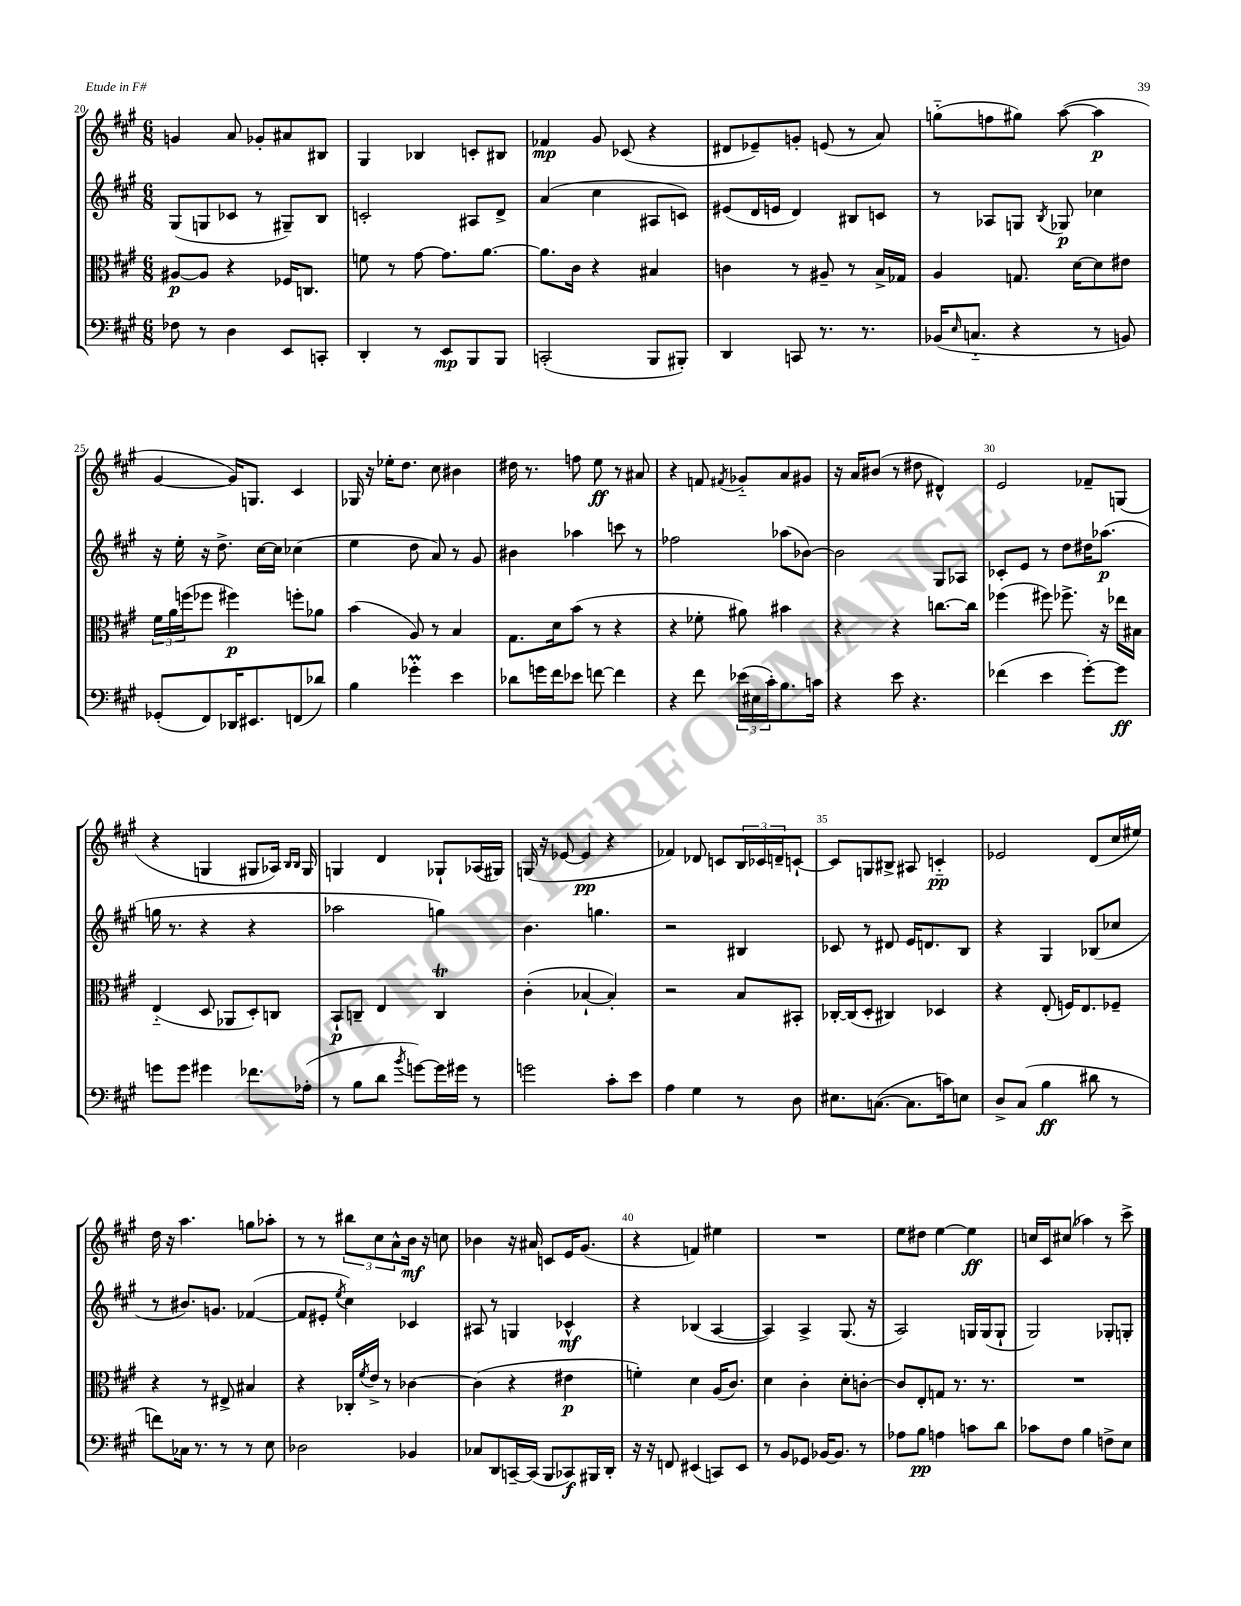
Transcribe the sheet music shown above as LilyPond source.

<<
\new StaffGroup <<
\new Staff = "s0" {
    \clef treble \key a \major \numericTimeSignature \time 6/8
    g'4 a'8 ges'8-. ais'8 bis8 |
    gis4 bes4 c'8-. bis8 |
    fes'4\mp gis'8 ces'8( r4 |
    dis'8 ees'8--) g'8-. e'8( r8 a'8) |
    g''8-_( f''8 gis''8) a''8~( a''4\p |
    gis'4~ gis'16) g8. cis'4 |
    ges16 r16 ees''16-. d''8. cis''8 bis'4 |
    dis''16 r8. f''8 e''8\ff r8 ais'8 |
    r4 f'8 \acciaccatura { fis'8 } ges'8-_ a'8 gis'8 |
    r16 a'16 bis'8( r8 dis''8 dis'4-^) |
    e'2 fes'8-- g8( |
    r4 g4 gis8 aes16) \grace { b16 b16 } gis16 |
    g4 d'4 ges8-! aes16( gis16) |
    g16( r16 ees'8~ ees'4\pp r4 |
    fes'4) des'8 c'8 \tuplet 3/2 { b16 ces'16 d'16-- } c'8~-! |
    c'8 g8 bis8-> ais8 c'4-_\pp |
    ees'2 d'8( cis''16 eis''16) |
    d''16 r16 a''4. g''8 aes''8-. |
    r8 r8 \tuplet 3/2 { bis''8 cis''8 a'8-^ } b'16\mf r16 c''8 |
    bes'4 r16 ais'16 c'8 e'16 gis'8.( |
    r4 f'4) eis''4 |
    R2. |
    e''8 dis''8 e''4~ e''4\ff |
    c''16 cis'16 cis''8( aes''4) r8 cis'''8-> \bar "|." |
}
\new Staff = "s1" {
    \clef treble \key a \major \numericTimeSignature \time 6/8
    gis8( g8 ces'8 r8 gis8--) b8 |
    c'2-. ais8 d'8-> |
    a'4( cis''4 ais8 c'8) |
    eis'8( d'16 e'16 d'4) bis8 c'8 |
    r8 aes8 g8 \acciaccatura { b8 } ges8\p ces''4 |
    r16 e''16-. r16 d''8.-> cis''16~ cis''16 ces''4( |
    e''4 d''8 a'8) r8 gis'8 |
    bis'4 aes''4 c'''8 r8 |
    fes''2 aes''8( bes'8~) |
    bes'2 gis8 aes8 |
    ces'8-. e'8 r8 d''8 dis''16 aes''8.\p( |
    g''16 r8. r4 r4 |
    aes''2 g''4) |
    b'4. g''4. |
    r2 bis4 |
    ces'8 r8 dis'8 e'16 d'8. b8 |
    r4 gis4 bes8( ces''8 |
    r8 bis'8.) g'8. fes'4~( |
    fes'8 eis'8-. \acciaccatura { e''8 } cis''4) ces'4 |
    ais8 r8 g4 ces'4-^\mf |
    r4 bes4( a4~ |
    a4) a4-> gis8.( r16 |
    a2) g16 g16( g8-! |
    gis2) ges8-. g8-. \bar "|." |
}
\new Staff = "s2" {
    \clef alto \key a \major \numericTimeSignature \time 6/8
    ais8~\p ais8 r4 fes16 c8. |
    f'8 r8 gis'8~ gis'8. a'8.~ |
    a'8. cis'16 r4 bis4 |
    c'4 r8 ais8-- r8 b16-> ges16 |
    a4 g8. d'16~ d'8 eis'8 |
    \tuplet 3/2 { fis'16 a'16 f''16( } fes''8 fis''4\p) f''8-. aes'8 |
    b'4( a8) r8 b4 |
    gis8. d'16 b'8( r8 r4 |
    r4 fes'8-. ais'8) bis'4 |
    r4 r4 c''8.~ c''16 |
    fes''4( fis''8) fes''8.-> r16 ees''16 bis16 |
    e4-_( d8 aes,8 d8-.) c8 |
    b,8-!\p c8-- e4 c4\trill |
    cis'4-.( bes4~-! bes4-.) |
    r2 b8 bis,8-. |
    ces16~-. ces16( d8-. cis4) des4 |
    r4 e8-.( f16) e8. fes8-- |
    r4 r8 eis8-> bis4 |
    r4 ces16-. \acciaccatura { fis'8 } e'16-> r8 ces'4~ |
    ces'4( r4 eis'4\p |
    f'4-.) d'4 a16( cis'8.) |
    d'4 cis'4-. d'8-. c'8~-. |
    c'8 e8-. g8 r8. r8. |
    R2. \bar "|." |
}
\new Staff = "s3" {
    \clef bass \key a \major \numericTimeSignature \time 6/8
    fes8 r8 d4 e,8 c,8-. |
    d,4-. r8 e,8\mp b,,8 b,,8 |
    c,2-.( b,,8 bis,,8-.) |
    d,4 c,8 r8. r8. |
    bes,16( \grace { e16 } c8.-_ r4 r8 b,8) |
    ges,8-.( fis,8) des,16 eis,8. f,8( des'8) |
    b4 ges'4-.\prall e'4 |
    des'8 g'16 fis'16 ees'8 f'8~ f'4 |
    r4 fis'8 \tuplet 3/2 { ees'16( eis16 cis'16-.) } b8. c'16 |
    r4 e'8 r4. |
    fes'4( e'4 gis'8~-.) gis'8\ff |
    g'8 g'8 gis'4 fes'8. aes16-.( |
    r8 b8 d'8 \acciaccatura { b'8 } g'8~) g'16 gis'16 r8 |
    g'2 cis'8-. e'8 |
    a4 gis4 r8 d8 |
    eis8. c8.~( c8. c'16) e8 |
    d8-> cis8( b4\ff dis'8 r8 |
    f'8) ces16 r8. r8 r8 e8 |
    des2 bes,4 |
    ces8 d,8 c,16~-- c,16( b,,8 ces,8\f) bis,,16 d,16-. |
    r16 r16 f,8 eis,4( c,8) eis,8 |
    r8 b,8 ges,8 bes,16~ bes,8. r8 |
    aes8 b8\pp a4 c'8 d'8 |
    ces'8 fis8 b4 f8-> e8 \bar "|." |
}
>>
>>
\layout { \context { \Score currentBarNumber = #20 \override BarNumber.break-visibility = ##(#f #t #t) barNumberVisibility = #(every-nth-bar-number-visible 5) } }
